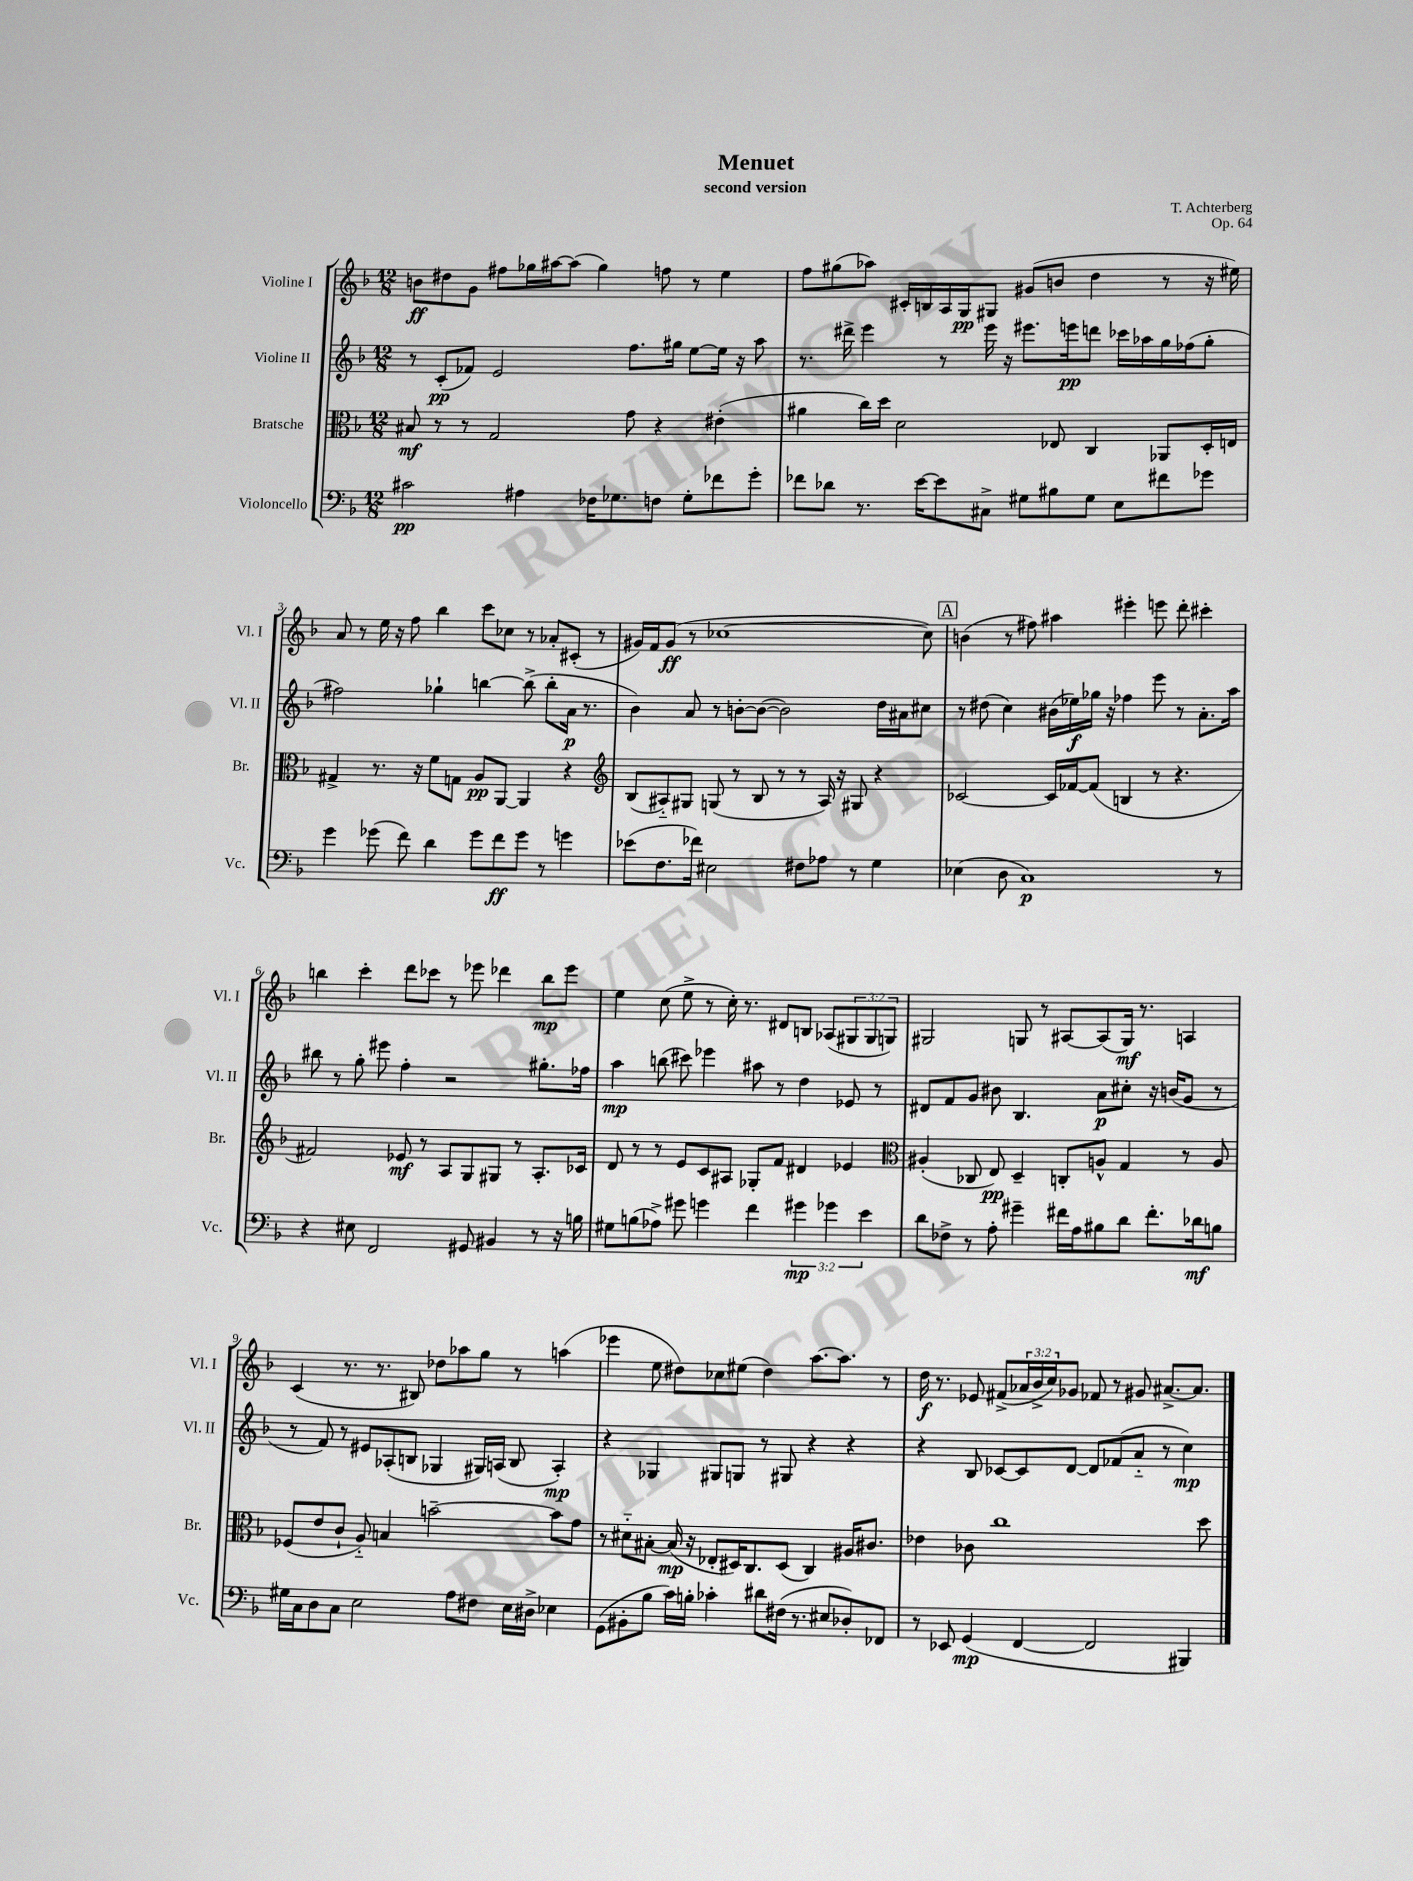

**kern	**dynam	**kern	**dynam	**kern	**dynam	**kern	**dynam
*part4	*part4	*part3	*part3	*part2	*part2	*part1	*part1
*staff4	*staff4	*staff3	*staff3	*staff2	*staff2	*staff1	*staff1
*I"Violoncello	*	*I"Bratsche	*	*I"Violine II	*	*I"Violine I	*
*I'Vc.	*	*I'Br.	*	*I'Vl. II	*	*I'Vl. I	*
*clefF4	*	*clefC3	*	*clefG2	*	*clefG2	*
*k[b-]	*	*k[b-]	*	*k[b-]	*	*k[b-]	*
*M12/8	*	*M12/8	*	*M12/8	*	*M12/8	*
=1	=1	=1	=1	=1	=1	=1	=1
2c#X\	pp	8B#X/	mf	8r	.	8bn\L	ff
.	.	8r	.	(8c'/L	pp	8dd#X\	.
.	.	8r	.	8f-X/J)	.	8g\J	.
.	.	2G/	.	2e/	.	8ff#X\L	.
4A#X\	.	.	.	.	.	16gg-X\L	.
.	.	.	.	.	.	[16aa#X\J	.
.	.	.	.	.	.	(8aa#\J]	.
16F-X\KL	.	.	.	.	.	4gg-\)	.
8.G-X\	.	.	.	.	.	.	.
.	.	8g\	.	8.ff\L	.	.	.
8Fn\J	.	4r	.	.	.	8ffn\	.
.	.	.	.	16gg#X\Jk	.	.	.
8G-'\L	.	.	.	[8ee\L	.	8r	.
8f-X\	.	(4e#X'\	.	16ee\Jk]	.	4ee\	.
.	.	.	.	16r	.	.	.
8g'\J	.	.	.	8aa\	.	.	.
=2	=2	=2	=2	=2	=2	=2	=2
8f-X\L	.	4a#X\	.	8.r	.	8ff\L	.
8d-X\J	.	.	.	.	.	(8gg#X\	.
.	.	.	.	16ddd#X^\	.	.	.
8.r	.	16cc\LL)	.	4eee\	.	8aa-X\J)	.
.	.	16dd\JJ	.	.	.	.	.
.	.	2d\	.	.	.	16c#X'/LL	.
[16e\KL	.	.	.	.	.	16Bn/	.
8e\]	.	.	.	8r	.	16A/	.
.	.	.	.	.	.	16G/J	pp
8C#X^\J	.	.	.	16eee\	.	8G#X/J	.
.	.	.	.	16r	.	.	.
8G#X\L	.	.	.	8.eee#X\L	.	(8g#X/L	.
8B#X\	.	8E-X/	.	.	.	8bn/J	.
.	.	.	.	16eeen\k	pp	.	.
8G#\J	.	4C/	.	8dddn\J	.	4dd\	.
8E\L	.	.	.	16ccc-X\LL	.	.	.
.	.	.	.	16aa-X\	.	.	.
8f#X\	.	8AA-X/L	.	16gg\	.	8r	.
.	.	.	.	(16ff-X\J	.	.	.
8g-X\J	.	16D'/L	.	8gg'\J	.	16r	.
.	.	16En/JJ	.	.	.	16ee#X\)	.
!!LO:LB:g=z
=3	=3	=3	=3	=3	=3	=3	=3
4g\	.	4G#X^/	.	2ff#X\)	.	8a/	.
.	.	.	.	.	.	8r	.
(8g-X\	.	8.r	.	.	.	16ee\	.
.	.	.	.	.	.	16r	.
8f\)	.	.	.	.	.	8ff\	.
.	.	16r	.	.	.	.	.
4d\	.	8f\L	.	4gg-X`\	.	4bb-\	.
.	.	8Gn\J	.	.	.	.	.
8g-\L	.	8A/L	pp	[4bbn\	.	8ccc\L	.
8f\	ff	[8AA/J	.	.	.	8cc-X\J	.
8g-\J	.	4AA/]	.	(8bb^\]	.	8r	.
8r	.	.	.	8bb'\L	.	8a-X'/L	.
4gn\	.	4r	.	16a\Jk	p	(8c#X'/J	.
.	.	.	.	8.r	.	.	.
.	.	.	.	.	.	8r	.
=4	=4	=4	=4	=4	=4	=4	=4
*	*	*clefG2	*	*	*	*	*
(8e-X\L	.	(8B-/L	.	4b-\)	.	16g#X/LL)	.
.	.	.	.	.	.	16f/J	.
8.F\	.	8A#X/)	.	.	.	(8g#/J	ff
.	.	8G#X/J	.	8a/	.	8r	.
16f-X\Jk)	.	.	.	.	.	.	.
2E#X\	.	(8Gn/	.	8r	.	[1cc-X	.
.	.	8r	.	[8bn'\L	.	.	.
.	.	8B-/	.	(8b\J_	.	.	.
.	.	8r	.	2b\])	.	.	.
8F#X\L	.	8r	.	.	.	.	.
8A-X\J	.	16A#/)	.	.	.	.	.
.	.	16r	.	.	.	.	.
8r	.	8G#X/	.	.	.	.	.
4G\	.	4r	.	16dd\LL	.	.	.
.	.	.	.	16a#X\J	.	.	.
.	.	.	.	8cc#X\J	.	8cc-\])	.
!!LO:REH:place=s1:t=A
=5	=5	=5	=5	=5	=5	=5	=5
(4E-X\	.	[2c-X/	.	8r	.	(4bn\	.
.	.	.	.	(8dd#X\	.	.	.
8D\	.	.	.	4cc\)	.	8r	.
1C)	p	.	.	.	.	8ff#X\)	.
.	.	16c-/LL]	.	(16b#X\LL	.	4aa#X\	.
.	.	[16f-X/J	.	16ee-X\)	f	.	.
.	.	(8f-/J]	.	16gg-X\JJ	.	.	.
.	.	.	.	16r	.	.	.
.	.	4Bn/	.	4ff-X\	.	4eee#X'\	.
.	.	8r	.	8eee\	.	8eeen\	.
.	.	4.r	.	8r	.	8ddd'\	.
.	.	.	.	8.a'\L	.	4ccc#X'\	.
8r	.	.	.	.	.	.	.
.	.	.	.	16aa\Jk	.	.	.
!!LO:LB:g=z
=6	=6	=6	=6	=6	=6	=6	=6
4r	.	2f#X/)	.	8bb#X\	.	4bbn\	.
.	.	.	.	8r	.	.	.
8E#X\	.	.	.	8gg'\	.	4ccc'\	.
2FF/	.	.	.	8eee#X\	.	.	.
.	.	8e-X/	mf	4ff'\	.	8ddd\L	.
.	.	8r	.	.	.	8ccc-X\J	.
.	.	8A/L	.	2r	.	8r	.
8GG#X/	.	8G/	.	.	.	8eee-X\	.
4BB#X/	.	8G#X/J	.	.	.	4ddd-X\	.
.	.	8r	.	.	.	.	.
8r	.	8.A'/L	.	8.gg#X'\L	.	8bb\L	mp
16r	.	.	.	.	.	8eee-\J	.
16Bn\	.	16c-X/Jk	.	16ff-X\Jk	.	.	.
=7	=7	=7	=7	=7	=7	=7	=7
8G#X\L	.	8d/	.	4aa\	mp	4ee\	.
(8Bn\	.	8r	.	.	.	.	.
8A-X^\J)	.	8r	.	(8bbn\	.	(8cc\	.
8g#X\	.	8e/L	.	8ccc#X\)	.	8ee^\	.
4gn\	.	8c/	.	4eee-X\	.	8r	.
.	.	8A#X/J	.	.	.	16cc'\)	.
.	.	.	.	.	.	8.r	.
4f\	.	8G-X'/L	.	8aa#X\	.	.	.
.	.	8f/J	.	8r	.	8d#X/L	.
6g#X\	mp	4d#X/	.	4dd\	.	8Bn/J	.
.	.	.	.	.	.	(8A-X/L	.
6g-X\	.	.	.	.	.	.	.
.	.	4e-X/	.	8e-X/	.	12G#X/	.
6e\	.	.	.	.	.	12G#/	.
.	.	.	.	8r	.	.	.
.	.	.	.	.	.	12Gn/J)	.
=8	=8	=8	=8	=8	=8	=8	=8
*	*	*clefC3	*	*	*	*	*
8d\L	.	(4A#X'/	.	8d#X/L	.	2G#X/	.
8F-X^\J	.	.	.	8f/	.	.	.
8r	.	8C-X/	.	8g/J	.	.	.
8A'\	.	8E/)	pp	8b#X\	.	.	.
4g#X~\	.	4D~/	.	4.B-/	.	8Gn/	.
.	.	.	.	.	.	8r	.
16f#X\LL	.	8Cn'/L	.	.	.	[8A#X/L	.
16A\J	.	.	.	.	.	.	.
8B#X\	.	8An^^/J	.	8a\L	p	(8A#/]	.
8d\J	.	4G/	.	8cc#X'\J	.	16G/Jk)	mf
.	.	.	.	.	.	8.r	.
8.f#'\L	.	.	.	16r	.	.	.
.	.	.	.	(16bn/KL	.	.	.
.	.	8r	.	8g/J	.	4An/	.
16d-X\k	mf	.	.	.	.	.	.
8Bn\J	.	8A/	.	8r	.	.	.
!!LO:LB:g=z
=9	=9	=9	=9	=9	=9	=9	=9
16G#X\LL	.	(8F-X/L	.	8r	.	(4c/	.
16C\J	.	.	.	.	.	.	.
8D\	.	8e/	.	8f/)	.	.	.
8C\J	.	8c`/J	.	8r	.	8.r	.
2E\	.	8A/)	.	8e#X/L	.	.	.
.	.	.	.	.	.	8.r	.
.	.	4Bn/	.	(8A-X'/	.	.	.
.	.	.	.	8Bn/J	.	8B#X/)	.
.	.	[2bn~\	.	4G-X/	.	8dd-X\L	.
8A\L	.	.	.	.	.	8aa-X\	.
8F#X\J	.	.	.	16G#X/LL)	.	8gg\J	.
.	.	.	.	(16An/JJ	.	.	.
16E\LL	.	.	.	8B/	.	8r	.
16D#X^\JJ	.	.	.	.	.	.	.
4E-X\	.	8b\L]	.	4A'/)	mp	(4aan\	.
.	.	8g\J	.	.	.	.	.
=10	=10	=10	=10	=10	=10	=10	=10
(8GG\L	.	8r	.	4r	.	4eee-X\	.
8BB#X'\	.	8d#X\L	.	.	.	.	.
8B-\J	.	[8B#X'\J	.	4G-X/	.	8ee\	.
16c\LL)	.	(16B#/]	mp	.	.	8dd#X\L)	.
16Bn'\JJ	.	16r	.	.	.	.	.
4c-X'\	.	8E-X'/L	.	8G#X/L	.	8cc-X\	.
.	.	16D#X/K)	.	8Gn/J	.	(8ee#X\J	.
.	.	8.C/	.	.	.	.	.
8d#X\L	.	.	.	8r	.	4dd#\)	.
(16F#X\Jk	.	(8D#/J	.	8G#X/	.	.	.
8.r	.	.	.	.	.	.	.
.	.	4C/)	.	4r	.	[8.aa\L	.
8E#X/L	.	.	.	.	.	.	.
.	.	.	.	.	.	8.aa\J]	.
8D-X'/)	.	16A#X/KL	.	4r	.	.	.
.	.	8.c#X/J	.	.	.	.	.
8FF-X/J	.	.	.	.	.	8r	.
=11	=11	=11	=11	=11	=11	=11	=11
8r	.	4e-X\	.	4r	.	16dd\	f
.	.	.	.	.	.	8.r	.
8EE-X/	.	.	.	.	.	.	.
(4GG/	mp	8c-X\	.	8B-/	.	8e-X/	.
.	.	1cc	.	[8c-X/L	.	(8f#X^/L	.
[4FF/	.	.	.	8c-/]	.	24a-X/L	.
.	.	.	.	.	.	24b-^/	.
.	.	.	.	.	.	24cc/J)	.
.	.	.	.	[8d/J	.	8g-X/J	.
2FF/]	.	.	.	8d/L]	.	8f-X/	.
.	.	.	.	(8f-X/	.	8r	.
.	.	.	.	8a/J	.	8g#X/	.
.	.	.	.	8r	.	[8.a#X^/L	.
4BBB#X/)	.	.	.	4cc\)	mp	.	.
.	.	.	.	.	.	8.a#/J]	.
.	.	8dd\	.	.	.	.	.
==	==	==	==	==	==	==	==
*-	*-	*-	*-	*-	*-	*-	*-
